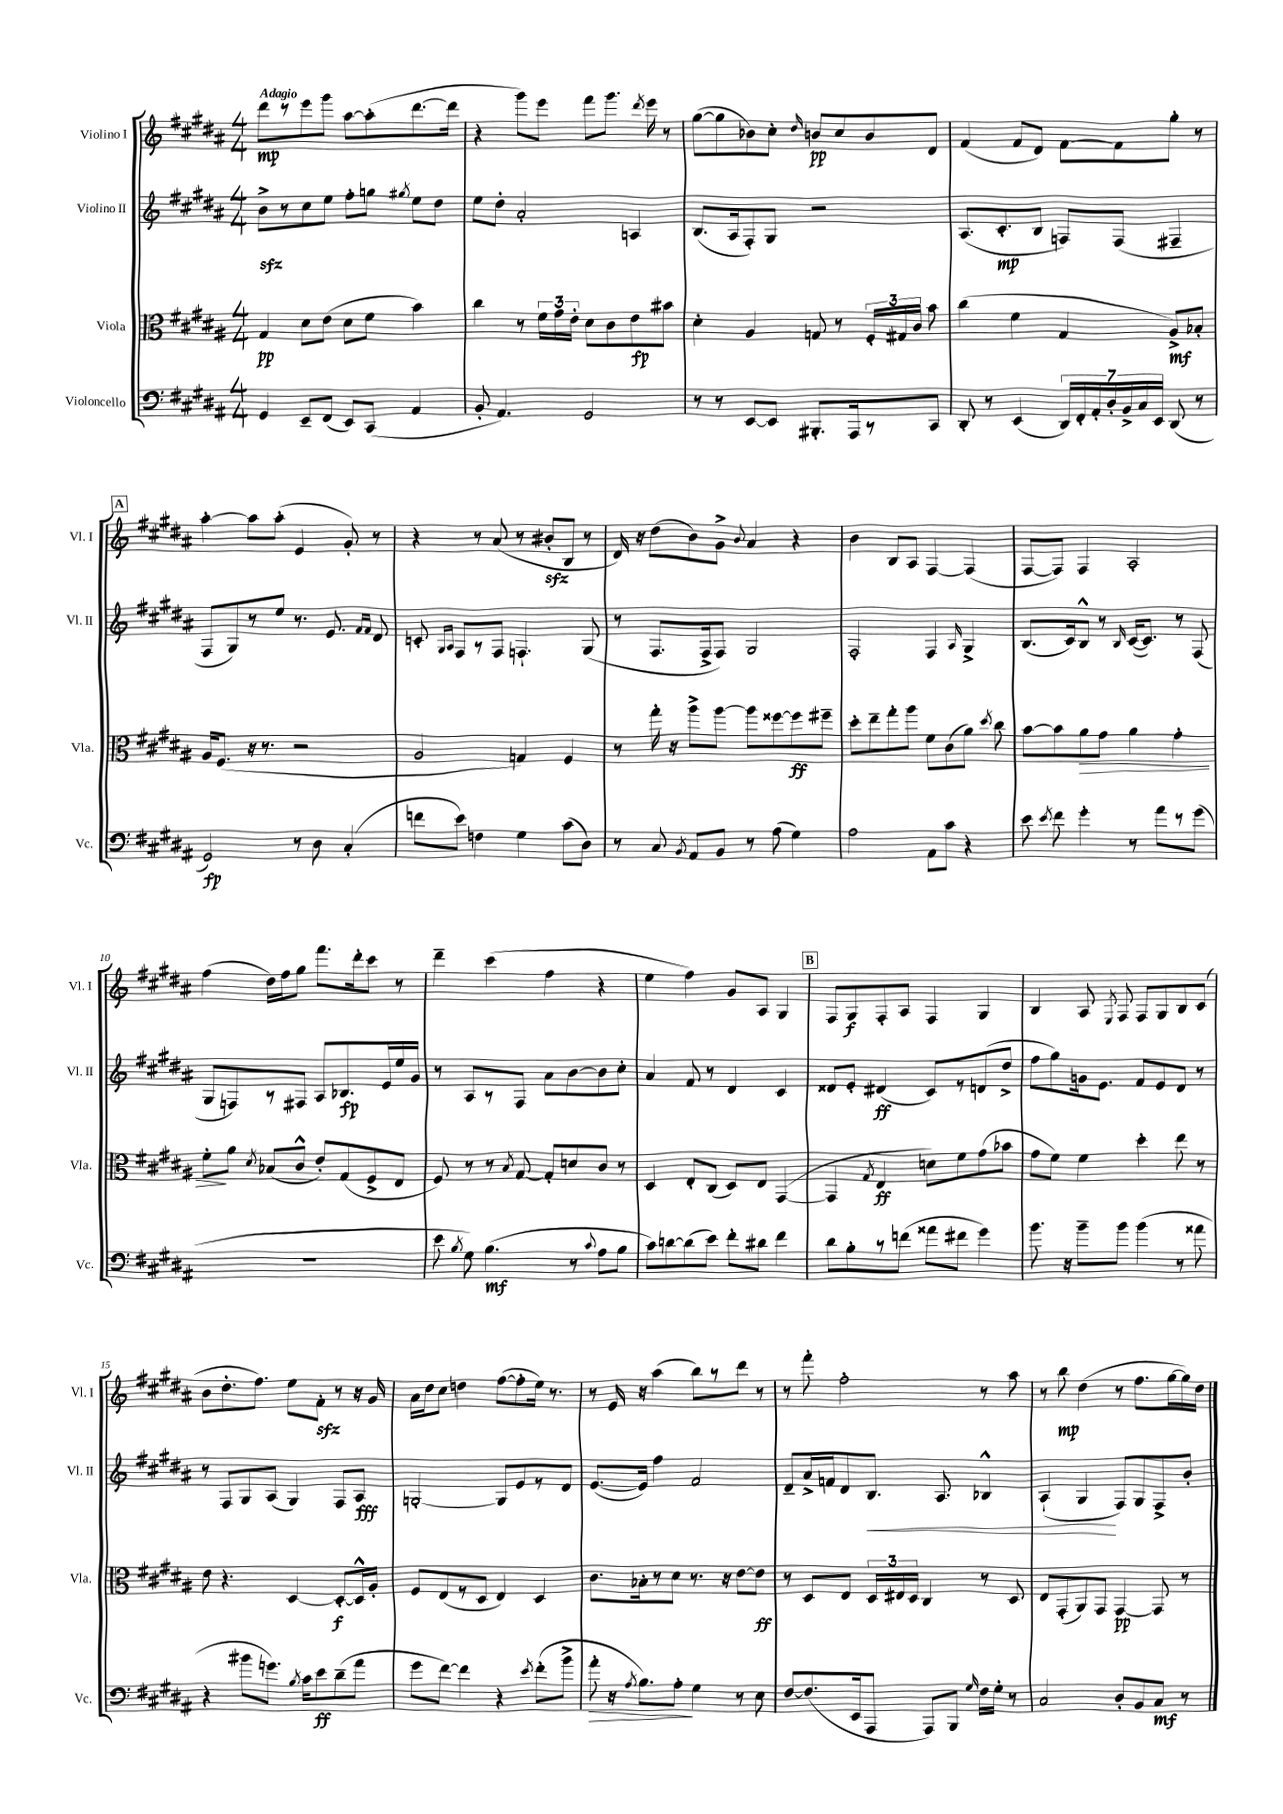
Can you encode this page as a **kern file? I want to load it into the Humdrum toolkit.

**kern	**kern	**kern	**kern
*staff4	*staff3	*staff2	*staff1
*clefF4	*clefC3	*clefG2	*clefG2
*k[f#c#g#d#a#]	*k[f#c#g#d#a#]	*k[f#c#g#d#a#]	*k[f#c#g#d#a#]
*M4/4	*M4/4	*M4/4	*M4/4
4GG#	4G#	8b^	8ddd#
.	.	8r	8r
8EE~	8d#	8cc#	8eee
(8FF#	(8e	8ee	8ggg#
8EE)	8d#	8ff#'	[8aa#
(8CC#	8f#	8gg	(8aa#']
.	.	8qgg#	.
4AA#	4b)	8ee	[8.ddd#
.	.	8dd#	.
.	.	.	16ddd#]
=	=	=	=
8BB'	4cc#	8ee	4r
4.AA#)	.	8dd#'	.
.	8r	2a#'	8ggg#)
.	24f#	.	8eee
.	24g#	.	.
.	24e'	.	.
2GG#	8d#	.	8fff#
.	8c#	.	8.ggg#
.	8e	4A	.
.	.	.	8qddd#
.	.	.	16eee
.	8b#	.	8r
=	=	=	=
8r	4d#'	(8.B	([8gg#
8r	.	.	8gg#]
.	.	16A#	.
[8EE	4A#	8F#')	8b-)
8EE]	.	8G#	8cc#'
.	.	.	16qqdd#
8.BBB#'	8G	2r	8b
.	8r	.	8cc#
16AAA#	.	.	.
8r	24F#'	.	8b
.	24G#	.	.
.	24c#	.	.
8CC#	8b	.	8d#
=	=	=	=
8DD#'	(4cc#	(8.A#	(4f#
8r	.	.	.
.	.	8.c#'	.
(4EE	4f#	.	8f#
.	.	8B	8d#)
28DD#)	4G#	8F)	[8f#
28FF#'	.	.	.
28AA#'	.	.	.
28D#'	.	.	.
.	.	(8F	8f#]
28BB^	.	.	.
28C#	.	.	.
28EE	.	.	.
(8DD#	8A#^)	4F#~	8gg#'
8r	8B-'	.	8r
=	=	=	=
2GG#)	16A#	8F#	[4aa#'
.	(8.F#	.	.
.	.	8G#)	.
.	16r	8r	8aa#]
.	8.r	.	.
.	.	8ee	(8aa#'
8r	2r	8.r	4e
8D#	.	.	.
.	.	8.e	.
(4C#'	.	.	8g#')
.	.	16qqf#	.
.	.	16qqf#	.
.	.	8d#	8r
=	=	=	=
8f	2A#	8c'	4r
.	.	16qqG#	.
.	.	16qqA#	.
8e)	.	8F#	.
4F	.	8r	8r
.	.	8F#	(8a#
4G#	4G)	4.F`	8r
.	.	.	8b#'
(8c#	4F#	.	8B
8D#)	.	(8G#	8r
=	=	=	=
8r	8r	8r	16d#)
.	.	.	16r
8C#	16gg#'	8.F#	(8dd#
.	16r	.	.
8qBB	.	.	.
8AA#	8aa#^	.	8b)
.	.	16F#^	.
8BB	[8aa#	8F#)	8g#^
.	.	.	8qqb
8r	8aa#]	2G#	4a#
(8A#	[8ff##	.	.
4G#)	8ff##]	.	4r
.	8ff#~	.	.
=	=	=	=
2A#	8dd#'	2F#'	4b
.	8ee~	.	.
.	8gg#'	.	8B
.	8aa#	.	8A#
8AA#	8f#	4F#	[4F#
8c#	(8c#	.	.
.	.	16qqA#	.
4r	8a#)	4G#^	(4F#]
.	8qdd#	.	.
.	8cc#	.	.
=	=	=	=
8e	[8b	(8.B	[8F#
8qe	.	.	.
8f#	8b]	.	8F#])
.	.	16c#)	.
4g#'	8a#	8B^^	4F#
.	8g#	8r	.
.	.	16qqB	.
8r	4a#	([16c#	2A#'
.	.	8.c#])	.
8a#	.	.	.
8r	4g#'	8r	.
(8g#	.	(8F#	.
=	=	=	=
1r	8f#'	8G#	(4ff#
.	8a#	8F)	.
.	8qd#	.	.
.	(8B-	8r	16dd#)
.	.	.	16ff#
.	8c#^^	8F#	8gg#
.	8e')	8A#	8.fff#
.	(8G#	8.B-	.
.	.	.	16ddd#'
.	8F#^	.	8ccc#
.	.	16e	.
.	8E	16ee	8r
.	.	16g#	.
=	=	=	=
8e	8F#)	8r	4ddd#~
8qB	.	.	.
8G#)	8r	8A#	.
(4.B	8r	8r	(4ccc#
.	8qB	.	.
.	[8G#	8F#	.
.	8G#']	8a#	4ff#
8r	8d	[8b	.
8qqc#	.	.	.
8A#	8c#	8b]	4r
8B	8r	8cc#'	.
=	=	=	=
8c#)	4D#	4a#	4ee
[8d	.	.	.
(8d]	8E'	8f#	4ff#)
8e)	(8C#	8r	.
8f#'	8D#)	4d#	8g#
8d#	8E	.	8A#
4f#	([4GG#	4c#	4G#
=	=	=	=
8d#	4GG#]	8d##	8F#
8B'	.	8e'	8G#
.	8qG#	.	.
8r	4E	(4d#	8F#'
(8f	.	.	8A#
8a##	8d)	8c#)	4F#
8f#	8f#	8r	.
4g#)	(8g#	(8d	4G#
.	8b-	8dd#^	.
=	=	=	=
8.b	8g#	8ff#	4B
.	8f#)	8gg#)	.
16r	.	.	.
8b~	4f#	16g	8A#
.	.	8.e	.
.	.	.	8qE
8b	.	.	8F#
(4b	4dd#'	8f#	8F#
.	.	8e	8G#
8r	8ee	8d#	8B
8a##	8r	8r	(8c#
=	=	=	=
4r	8e	8r	8b
.	4.r	8F#	8.dd#'
8b#	.	8G#	.
.	.	.	8.ff#)
8.g)	.	(8A#	.
.	[4D#	4G#)	8ee
8qB	.	.	.
16c#	.	.	.
8e	.	.	8f#'
(8d#~	8D#'_	8F#	8r
8a#	16D#^^]	8A#	16r
.	16A#'	.	16g#
=	=	=	=
8g#	8F#	[2G'	16a#
.	.	.	16dd#
[8f#)	(8E	.	8cc#
4f#]	8r	.	4dd
.	8D#	.	.
4r	4E)	8G]	([8ff#
.	.	8e	8ff#']
8qe	.	.	.
(8f#'	4D#	8r	16ee)
.	.	.	8.r
8b^	.	8d#	.
=	=	=	=
8a#'	8.c#	([8.e	8r
16r	.	.	16e
8qA#	.	.	.
8.B)	16B-'	16e])	16r
.	8r	4ff#	(4aa#
8A#'	8d#	.	.
4G#	8.r	2f#	8bb)
.	.	.	8r
.	16r	.	.
8r	[8e	.	8ddd#
8E	8e]	.	8r
=	=	=	=
[8F#	8r	8d#~	8r
(8.F#]	8D#	16a#^	8fff#'
.	.	16f	.
.	8E	8d#	2ff#'
16EE	.	.	.
8AAA#	24D#	8.B	.
.	24E#	.	.
.	24D#	.	.
8AAA#)	4C#	.	.
.	.	8.A#	.
8BBB	.	.	.
16qqG#	.	.	.
16F#	8r	4B-^^	8r
16G#'	.	.	.
8r	8D#	.	8aa#
=	=	=	=
2C#	8E	(4A#`	8r
.	(8GG#'	.	8bb
.	8AA#)	4G#	(4dd#
.	8GG#	.	.
8D#'	[4GG#	8F#)	8r
8BB	.	8G#	8.ff#
8C#	8GG#]	8F#^	.
.	.	.	[16gg#
8r	8r	8b'	16gg#])
.	.	.	16dd#
==	==	==	==
*-	*-	*-	*-
